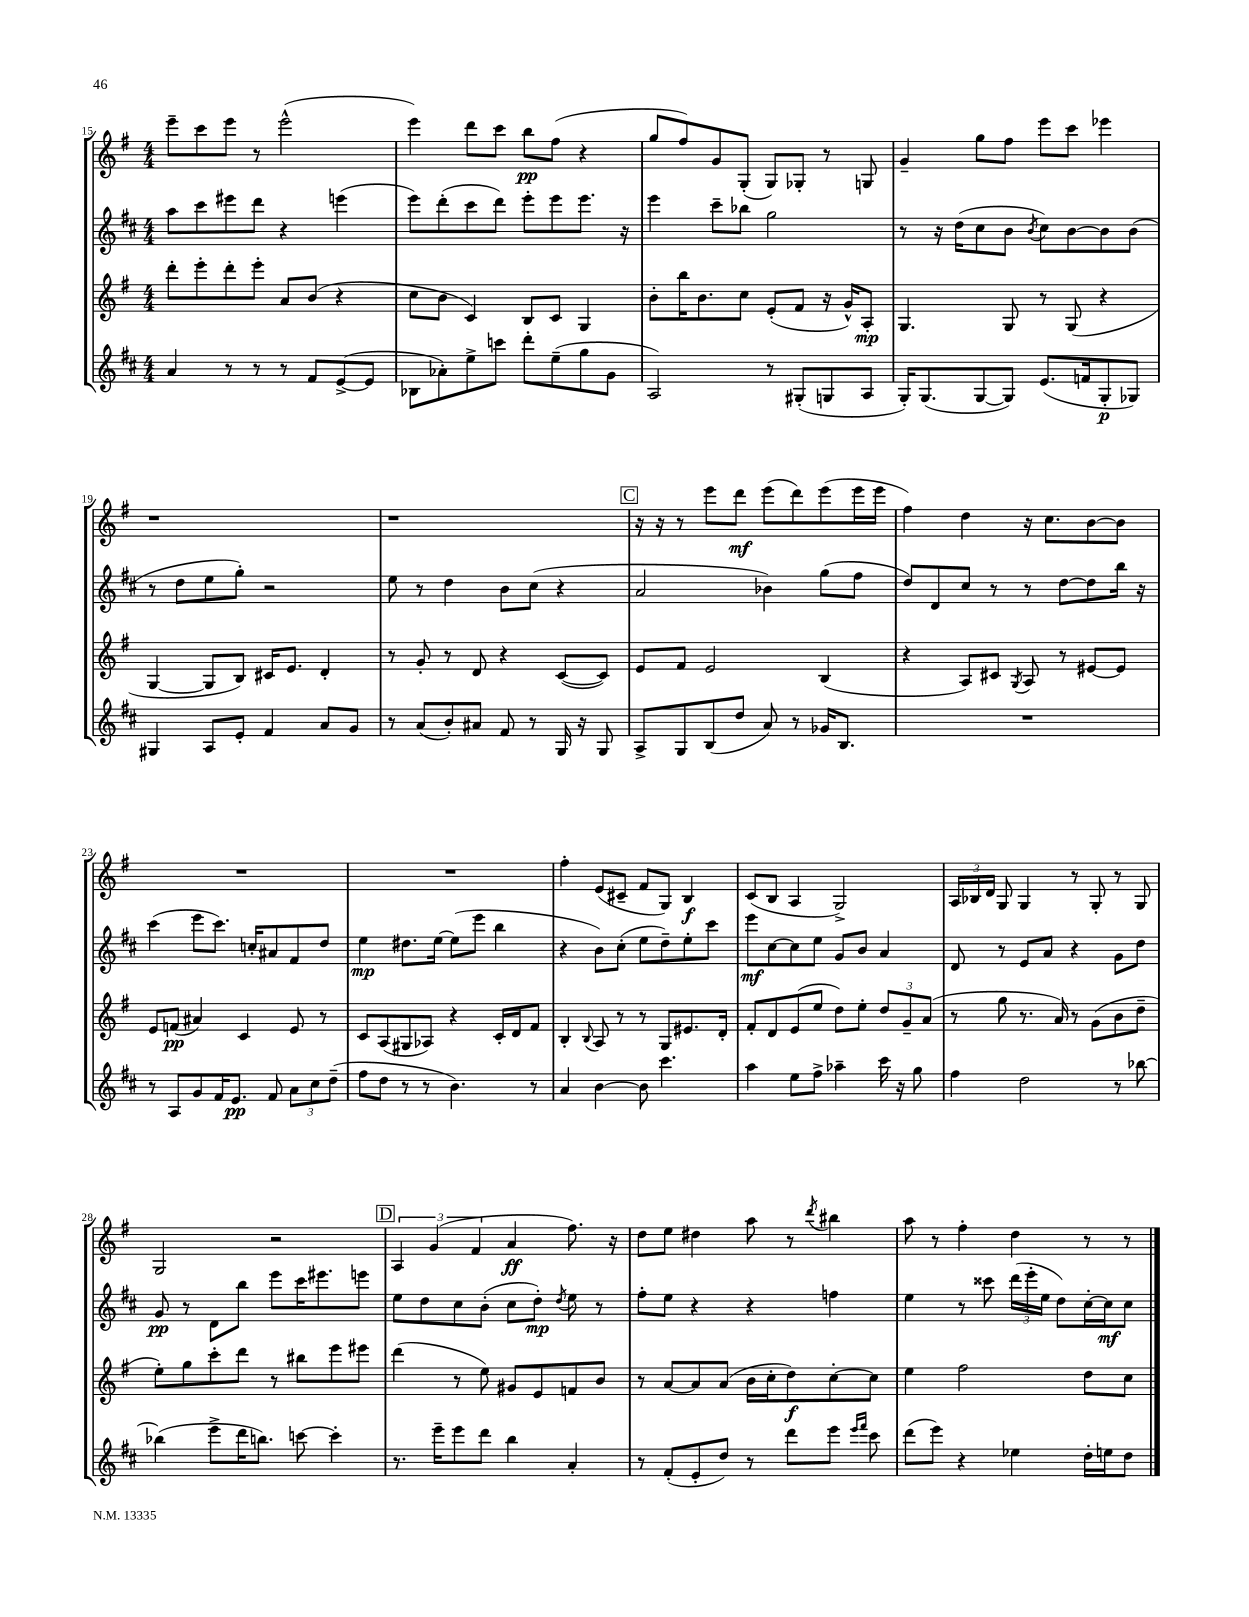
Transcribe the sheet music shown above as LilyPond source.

<<
\new StaffGroup <<
\new Staff = "s0" {
    \clef treble \key g \major \numericTimeSignature \time 4/4
    \autoBeamOff e'''8[-- c'''8 e'''8] r8 e'''2-^( |
    e'''4) d'''8[ c'''8] b''8[\pp fis''8]( r4 |
    g''8[ fis''8) g'8 g8]-.( g8[) ges8]-. r8 g8 |
    g'4-- g''8[ fis''8] e'''8[ c'''8] ees'''4 |
    r1 |
    r1 |
    \mark \markup { \box "C" } r16 r16 r8 e'''8[ d'''8]\mf e'''8[( d'''8) e'''8( e'''16 e'''16] |
    fis''4) d''4 r16 c''8.[ b'8~ b'8] |
    R1 |
    R1 |
    fis''4-. e'8[( cis'8]-- fis'8[ g8]) b4\f |
    c'8[( b8] a4 g2->) |
    \tuplet 3/2 { a16[ bes16 d'16] } g8 g4 r8 g8-. r8 g8 |
    g2 r2 |
    \mark \markup { \box "D" } \tuplet 3/2 { a4 g'4( fis'4 } a'4\ff fis''8.) r16 |
    d''8[ e''8] dis''4 a''8 r8 \acciaccatura { d'''8 } bis''4 |
    a''8 r8 fis''4-. d''4 r8 r8 \bar "|." |
}
\new Staff = "s1" {
    \clef treble \key d \major \numericTimeSignature \time 4/4
    \autoBeamOff a''8[ cis'''8 eis'''8 d'''8] r4 e'''4( |
    e'''8[) d'''8-.( cis'''8 d'''8]) e'''8[-. e'''8 e'''8.] r16 |
    e'''4 cis'''8[-- bes''8] g''2 |
    r8 r16 d''16[( cis''8 b'8] \acciaccatura { b'8 } cis''8[) b'8~ b'8 b'8]( |
    r8 d''8[ e''8 g''8]-.) r2 |
    e''8 r8 d''4 b'8[ cis''8]( r4 |
    \mark \markup { \box "C" } a'2 bes'4) g''8[( fis''8] |
    d''8[) d'8 cis''8] r8 r8 d''8[~ d''8 b''16] r16 |
    cis'''4( e'''8[ cis'''8.]) c''16[-. ais'8 fis'8 d''8] |
    e''4\mp dis''8.[ e''16]~ e''8[( e'''8] b''4 |
    r4 b'8[) cis''8]-.( e''8[ d''8--) e''8-. cis'''8] |
    e'''8[\mf cis''8~ cis''8 e''8] g'8[ b'8] a'4 |
    d'8 r8 e'8[ a'8] r4 g'8[ d''8] |
    g'8\pp r8 d'8[ b''8] e'''8[ cis'''16 eis'''8. e'''8] |
    \mark \markup { \box "D" } e''8[ d''8 cis''8 b'8]-.( cis''8[ d''8]-.\mp) \acciaccatura { d''8 } e''8 r8 |
    fis''8[-. e''8] r4 r4 f''4 |
    e''4 r8 cisis'''8 \tuplet 3/2 { d'''16[( e'''16-. e''16] } d''8[) cis''16~-. cis''16\mf cis''8] \bar "|." |
}
\new Staff = "s2" {
    \clef treble \key g \major \numericTimeSignature \time 4/4
    \autoBeamOff d'''8[-. e'''8-. d'''8-. e'''8]-. a'8[ b'8]( r4 |
    c''8[ b'8] c'4) b8[ c'8] g4 |
    b'8[-. b''16 b'8. c''8] e'8[-.( fis'8] r16 g'16[-^) a8]-.\mp |
    g4. g8 r8 g8( r4 |
    g4~ g8[ b8]) cis'16[ e'8.] d'4-. |
    r8 g'8-. r8 d'8 r4 c'8[~( c'8]) |
    \mark \markup { \box "C" } e'8[ fis'8] e'2 b4( |
    r4 a8[) cis'8] \acciaccatura { g8 } a8 r8 eis'8[~ eis'8] |
    e'8[ f'8]\pp( ais'4) c'4 e'8 r8 |
    c'8[ a8( gis8 aes8]) r4 c'16[-. d'16 fis'8] |
    b4-. \appoggiatura { b8 } a8 r8 r8 g8[ eis'8. d'16]-. |
    fis'8[-. d'8 e'8( e''8] d''8[) e''8]-. \tuplet 3/2 { d''8[ g'8-- a'8]( } |
    r8 g''8 r8. a'16) r8 g'8[( b'8 d''8]-- |
    e''8[-.) g''8 c'''8-. d'''8] r8 bis''8[ e'''8 eis'''8] |
    \mark \markup { \box "D" } d'''4( r8 e''8) gis'8[ e'8 f'8 b'8] |
    r8 a'8[~ a'8 a'8]( b'16[ c''16-. d''8\f) c''8~-. c''8] |
    e''4 fis''2 d''8[ c''8] \bar "|." |
}
\new Staff = "s3" {
    \clef treble \key d \major \numericTimeSignature \time 4/4
    \autoBeamOff a'4 r8 r8 r8 fis'8[ e'8~->( e'8] |
    bes8[ aes'8-.) e''8-> c'''8] d'''8[-. e''8--( g''8 g'8] |
    a2) r8 gis8[-.( g8 a8] |
    g16[-.) g8.( g8~ g8]) e'8.[( f'16 g8-.\p ges8]) |
    gis4 a8[ e'8]-. fis'4 a'8[ g'8] |
    r8 a'8[( b'8-.) ais'8] fis'8 r8 g16 r16 g8 |
    \mark \markup { \box "C" } a8[-> g8 b8( d''8] a'8) r8 ges'16[ b8.] |
    R1 |
    r8 a8[ g'8 fis'16 e'8.]\pp fis'8 \tuplet 3/2 { a'8[ cis''8 d''8]--( } |
    fis''8[ d''8] r8 r8 b'4.) r8 |
    a'4 b'4~ b'8 cis'''4. |
    a''4 e''8[ fis''8]-> aes''4-- cis'''16 r16 g''8 |
    fis''4 d''2 r8 bes''8~ |
    bes''4( e'''8[-> d'''16 b''8.]) c'''8~ c'''4-. |
    \mark \markup { \box "D" } r8. e'''16[-- e'''8 d'''8] b''4 a'4-. |
    r8 fis'8[-.( e'8-. d''8]) r8 d'''8[ e'''8] \grace { e'''16[ fis'''16] } cis'''8 |
    d'''8[( e'''8]) r4 ees''4 d''16[-. e''16 d''8] \bar "|." |
}
>>
>>
\layout { \context { \Score currentBarNumber = #15 } }
